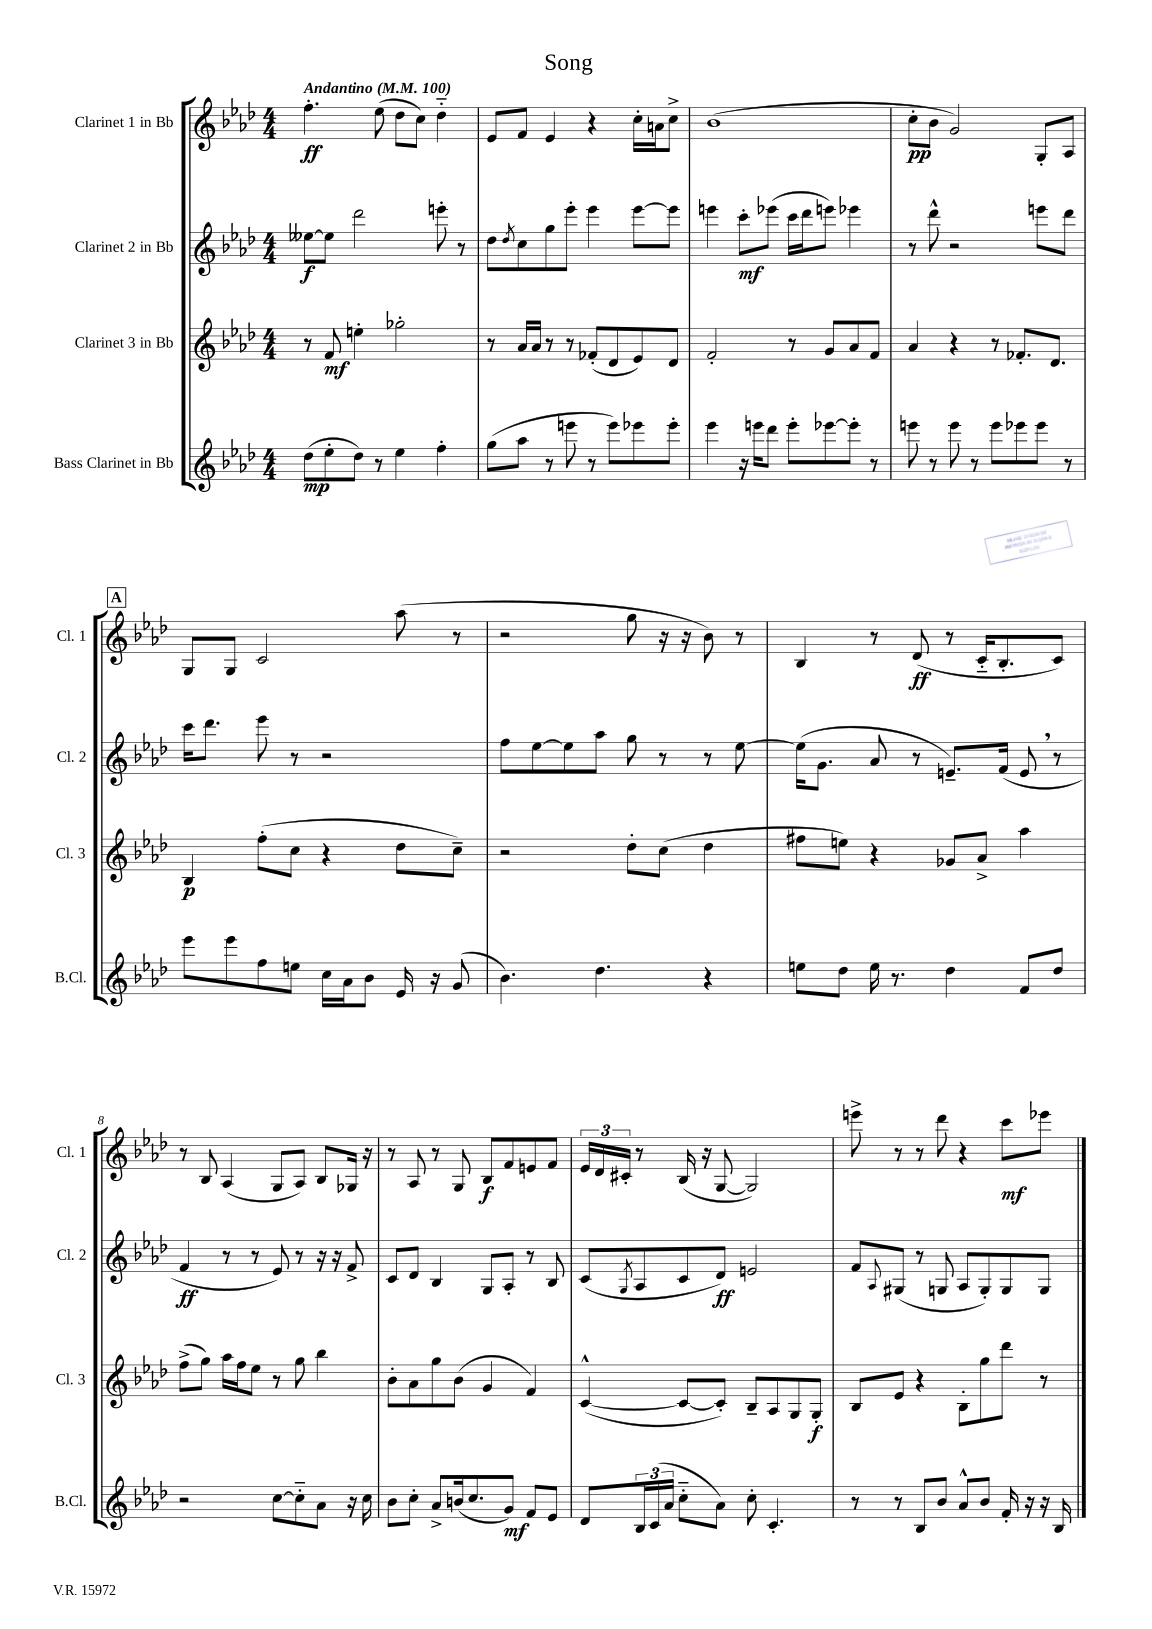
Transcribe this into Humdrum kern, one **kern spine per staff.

**kern	**dynam	**kern	**dynam	**kern	**dynam	**kern	**dynam
*part4	*part4	*part3	*part3	*part2	*part2	*part1	*part1
*staff4	*staff4	*staff3	*staff3	*staff2	*staff2	*staff1	*staff1
*I"Bass Clarinet in Bb	*	*I"Clarinet 3 in Bb	*	*I"Clarinet 2 in Bb	*	*I"Clarinet 1 in Bb	*
*I'B.Cl.	*	*I'Cl. 3	*	*I'Cl. 2	*	*I'Cl. 1	*
*clefG2	*	*clefG2	*	*clefG2	*	*clefG2	*
*k[b-e-a-d-]	*	*k[b-e-a-d-]	*	*k[b-e-a-d-]	*	*k[b-e-a-d-]	*
*M4/4	*	*M4/4	*	*M4/4	*	*M4/4	*
*MM100	*	*MM100	*	*MM100	*	*MM100	*
=1	=1	=1	=1	=1	=1	=1	=1
!	!	!	!	!	!	!LO:TX:a:B:t=Andantino	!
(8dd-\L	mp	8r	.	[8ee--X\L	f	4.ff'\	ff
8ee-'\	.	8f/	mf	8ee--\J]	.	.	.
8dd-\J)	.	4een'\	.	2ddd-\	.	.	.
8r	.	.	.	.	.	(8ee-\	.
4ee-\	.	2gg-X'\	.	.	.	8dd-\L	.
.	.	.	.	.	.	8cc\J)	.
4ff'\	.	.	.	8eeen'\	.	4dd-\	.
.	.	.	.	8r	.	.	.
=2	=2	=2	=2	=2	=2	=2	=2
(8gg\L	.	8r	.	8dd-\L	.	8e-/L	.
.	.	.	.	8qdd-/	.	.	.
8aa-\J	.	16a-/LL	.	8cc\	.	8f/J	.
.	.	16a-/JJ	.	.	.	.	.
8r	.	8r	.	8gg\	.	4e-/	.
8eeen\	.	8r	.	8eee-'\J	.	.	.
8r	.	(8f-X'/L	.	4eee-\	.	4r	.
8eee\L)	.	8d-/	.	.	.	.	.
8eee-X\	.	8e-/)	.	[8eee-\L	.	16cc'\LL	.
.	.	.	.	.	.	16an\J	.
8eee-'\J	.	8d-/J	.	8eee-\J]	.	8cc^\J	.
=3	=3	=3	=3	=3	=3	=3	=3
4eee-\	.	2f'/	.	4eeen\	.	(1b-	.
16r	.	.	.	8ccc'\L	mf	.	.
16eeen\KL	.	.	.	.	.	.	.
8ddd-\J	.	.	.	(8eee-X\J	.	.	.
8eee'\L	.	8r	.	16ccc\LL	.	.	.
.	.	.	.	16ddd-\J	.	.	.
[8eee-X\	.	8g/L	.	8eeen\J)	.	.	.
8eee-'\J]	.	8a-/	.	4eee-X\	.	.	.
8r	.	8f/J	.	.	.	.	.
=4	=4	=4	=4	=4	=4	=4	=4
8eeen\	.	4a-/	.	8r	.	8cc'\L	pp
8r	.	.	.	8ddd-^^\	.	8b-\J	.
8eee\	.	4r	.	2r	.	2g/)	.
8r	.	.	.	.	.	.	.
8eee\L	.	8r	.	.	.	.	.
8eee-X\	.	8.f-X'/L	.	.	.	.	.
8eee-\J	.	.	.	8eeen\L	.	8G'/L	.
.	.	8.d-/J	.	.	.	.	.
8r	.	.	.	8ddd-\J	.	8A-/J	.
!!LO:LB:g=z
!!LO:REH:place=s1:t=A
=5	=5	=5	=5	=5	=5	=5	=5
8eee-\L	.	4B-/	p	16ccc\KL	.	8G/L	.
.	.	.	.	8.ddd-\J	.	.	.
8eee-\	.	.	.	.	.	8G/J	.
8ff\	.	(8ff'\L	.	8eee-\	.	2c/	.
8een\J	.	8cc\J	.	8r	.	.	.
16cc\LL	.	4r	.	2r	.	.	.
16a-\J	.	.	.	.	.	.	.
8b-\J	.	.	.	.	.	.	.
16e-/	.	8dd-\L	.	.	.	(8aa-\	.
16r	.	.	.	.	.	.	.
(8g/	.	8cc~\J)	.	.	.	8r	.
=6	=6	=6	=6	=6	=6	=6	=6
4.b-\)	.	2r	.	8ff\L	.	2r	.
.	.	.	.	[8ee-\	.	.	.
.	.	.	.	8ee-\]	.	.	.
4.dd-\	.	.	.	8aa-\J	.	.	.
.	.	8dd-'\L	.	8gg\	.	8gg\	.
.	.	(8cc\J	.	8r	.	16r	.
.	.	.	.	.	.	16r	.
4r	.	4dd-\	.	8r	.	8b-\)	.
.	.	.	.	[8ee-\	.	8r	.
=7	=7	=7	=7	=7	=7	=7	=7
8een\L	.	8ff#X\L	.	(16ee-\KL]	.	4B-/	.
.	.	.	.	8.g\J	.	.	.
8dd-\J	.	8een\J)	.	.	.	.	.
16ee\	.	4r	.	8a-/	.	8r	.
8.r	.	.	.	.	.	.	.
.	.	.	.	8r	.	(8d-/	ff
4dd-\	.	8g-X/L	.	8.en~/L)	.	8r	.
.	.	8a-^/J	.	.	.	16c/KL	.
.	.	.	.	(16f/Jk	.	8.B-'/	.
8f/L	.	4aa-\	.	8e,/	.	.	.
8dd-/J	.	.	.	8r	.	8c/J)	.
!!LO:LB:g=z
=8	=8	=8	=8	=8	=8	=8	=8
2r	.	(8ff^\L	.	4f/	ff	8r	.
.	.	8gg\J)	.	.	.	8B-/	.
.	.	16aa-\LL	.	8r	.	(4A-/	.
.	.	16ff\J	.	.	.	.	.
.	.	8ee-\J	.	8r	.	.	.
[8cc\L	.	8r	.	8e-/)	.	8G/L	.
8cc\]	.	8gg\	.	8r	.	8A-/J)	.
8a-\J	.	4bb-\	.	16r	.	8B-/L	.
.	.	.	.	16r	.	.	.
16r	.	.	.	8f^/	.	16G-X/Jk	.
16cc\	.	.	.	.	.	16r	.
=9	=9	=9	=9	=9	=9	=9	=9
8b-\L	.	8b-'\L	.	8c/L	.	8r	.
8cc'\J	.	8a-\	.	8d-/J	.	8A-/	.
8a-^/L	.	8gg\	.	4B-/	.	8r	.
(16bn/k	.	(8b-\J	.	.	.	8G/	.
8.cc/	.	.	.	.	.	.	.
.	.	4g/	.	8G/L	.	8B-/L	f
8g/J)	mf	.	.	8A-'/J	.	8f/	.
8f/L	.	4f/)	.	8r	.	8en/	.
8e-/J	.	.	.	8B-/	.	8f/J	.
=10	=10	=10	=10	=10	=10	=10	=10
8d-/L	.	([4c^^/	.	(8c/L	.	24e-/LL	.
.	.	.	.	.	.	24d-/	.
.	.	.	.	.	.	24c#X'/JJ	.
.	.	.	.	8qG/	.	.	.
24B-/L	.	.	.	8A-/	.	8r	.
(24c/	.	.	.	.	.	.	.
24a-/JJ	.	.	.	.	.	.	.
8cc\L	.	8c/L_	.	8c/	.	(16B-/	.
.	.	.	.	.	.	16r	.
8a-\J)	.	8c'/J])	.	8d-/J)	ff	[8G/	.
8cc'\	.	8B-~/L	.	2en/	.	2G/])	.
4.c'/	.	8A-/	.	.	.	.	.
.	.	8G/	.	.	.	.	.
.	.	8G'/J	f	.	.	.	.
=11	=11	=11	=11	=11	=11	=11	=11
8r	.	8B-/L	.	8f/L	.	8eeen^\	.
.	.	.	.	8qqA-/	.	.	.
8r	.	8e-/J	.	(8G#X/J	.	8r	.
8B-/L	.	4r	.	8r	.	8r	.
8b-/J	.	.	.	8Gn/	.	8ddd-\	.
8a-^^/L	.	8B-'\L	.	8A-/L	.	4r	.
8b-/J	.	8gg\	.	8G'/)	.	.	.
16f'/	.	8ddd-\J	.	8G/	.	8ccc\L	mf
16r	.	.	.	.	.	.	.
16r	.	8r	.	8G/J	.	8eee-X\J	.
16B-/	.	.	.	.	.	.	.
==	==	==	==	==	==	==	==
*-	*-	*-	*-	*-	*-	*-	*-
